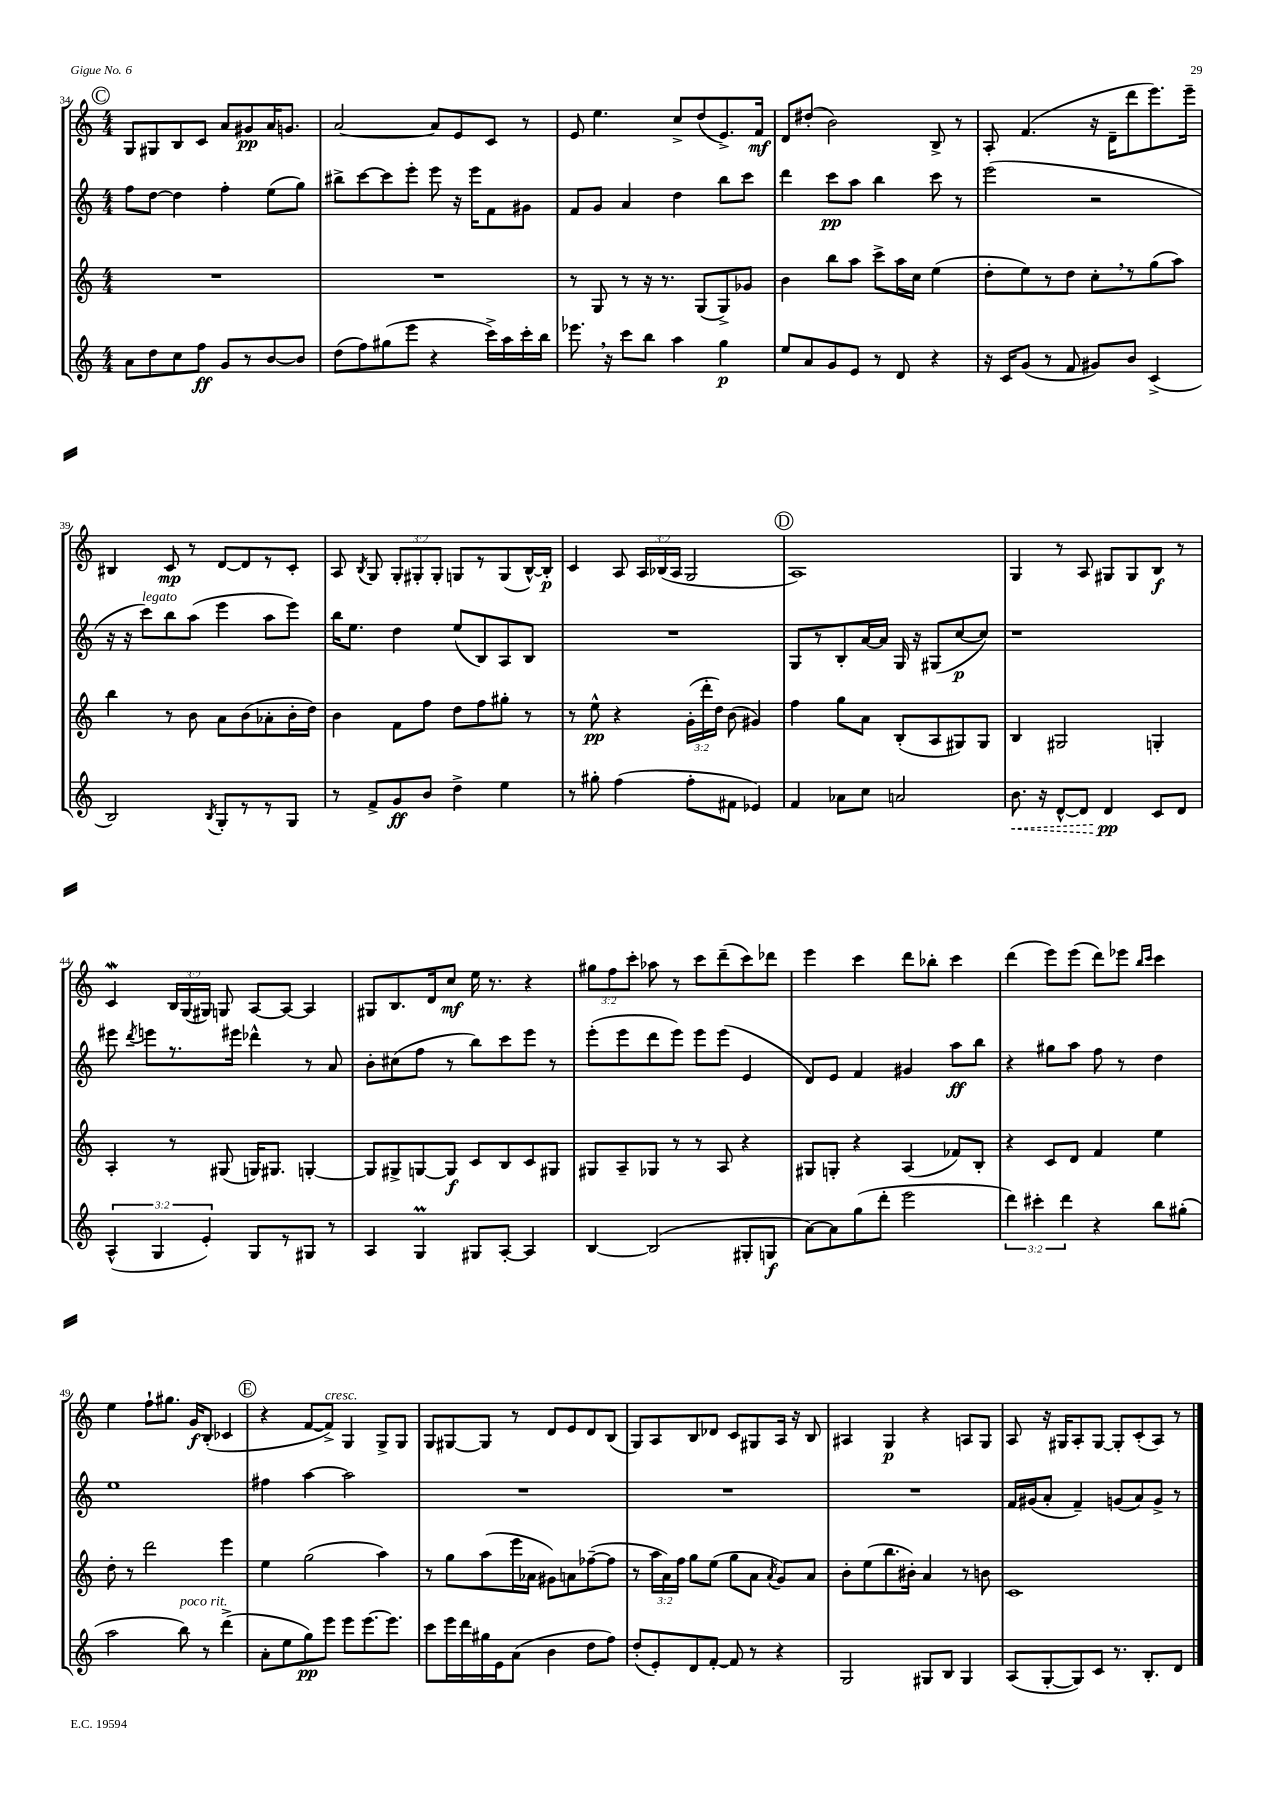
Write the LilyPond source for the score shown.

<<
\new StaffGroup <<
\new Staff = "s0" {
    \clef treble \key c \major \numericTimeSignature \time 4/4 \override Staff.TupletNumber.text = #tuplet-number::calc-fraction-text
    \autoBeamOff \mark \markup { \circle "C" } g8[ gis8 b8 c'8] a'8[ gis'8\pp a'16 g'8.] |
    a'2~ a'8[ e'8 c'8] r8 |
    e'8 e''4. c''8[-> d''8( e'8.->) f'16]\mf |
    d'8[ dis''8]-.( b'2) b8-> r8 |
    a8-. f'4.( r16 d'16[-- d'''8 e'''8.) e'''16]-- |
    bis4 c'8\mp r8 d'8[~ d'8 r8 c'8]-. |
    a8 \acciaccatura { b8 } g8 \tuplet 3/2 { g8[-. gis8-. gis8]-. } g8[ r8 g8( b16~-^) b16]-.\p |
    c'4 a8 \tuplet 3/2 { a16[ bes16( a16] } g2 |
    \mark \markup { \circle "D" } a1) |
    g4 r8 a8 gis8[ gis8 b8]\f r8 |
    c'4\mordent \tuplet 3/2 { b16[ g16( gis16]) } g8 a8[~ a8]~ a4 |
    gis8[ b8. d'16 c''8]\mf e''16 r8. r4 |
    \tuplet 3/2 { gis''8[ f''8 c'''8]-. } aes''8 r8 c'''8[ d'''8--( c'''8) des'''8] |
    e'''4 c'''4 d'''8[ bes''8]-. c'''4 |
    d'''4( e'''8[) e'''8]( d'''8[) ees'''8] \grace { b''16[ c'''16] } c'''4 |
    e''4 f''8[-! gis''8.] g'16[\f b8]-.( ces'4 |
    \mark \markup { \circle "E" } r4 f'8[~ f'8]->^\markup { \italic "cresc." }) g4 g8[-> g8] |
    g8[ gis8~ gis8] r8 d'8[ e'8 d'8 b8]( |
    g8[) a8 b8 des'8] c'8[ gis8 a16] r16 b8 |
    ais4 g4\p r4 a8[ g8] |
    a8 r16 gis16[ a8-. gis8]~ gis8[-. c'8-.( a8]) r8 \bar "|." |
}
\new Staff = "s1" {
    \clef treble \key c \major \numericTimeSignature \time 4/4
    \autoBeamOff \mark \markup { \circle "C" } f''8[ d''8]~ d''4 f''4-. e''8[( g''8]) |
    bis''8[-> c'''8~ c'''8 e'''8]-. e'''8 r16 e'''16[ f'8 gis'8] |
    f'8[ g'8] a'4 d''4 b''8[ c'''8] |
    d'''4 c'''8[\pp a''8] b''4 c'''8 r8 |
    e'''2( r2 |
    r16 r16 c'''8[^\markup { \italic "legato" }) b''8 a''8]( e'''4 a''8[ e'''8]) |
    b''16[ e''8.] d''4 e''8[( b8) a8 b8] |
    R1 |
    \mark \markup { \circle "D" } g8[ r8 b8-. a'16~ a'16] g16 r16 gis8[( c''8~\p c''8]) |
    r1 |
    eis'''8 \acciaccatura { d'''8 } e'''8[ r8. eis'''16] des'''4-^ r8 a'8 |
    b'8[-. cis''8( f''8] r8 b''8[) c'''8 e'''8] r8 |
    e'''8[-.( e'''8 d'''8 e'''8]) e'''8[ e'''8]( e'4 |
    d'8[) e'8] f'4 gis'4 a''8[\ff b''8] |
    r4 gis''8[ a''8] f''8 r8 d''4 |
    e''1 |
    \mark \markup { \circle "E" } fis''4 a''4~ a''2 |
    R1 |
    R1 |
    R1 |
    f'16[ gis'16( a'8]-. f'4--) g'8[( a'8) g'8]-> r8 \bar "|." |
}
\new Staff = "s2" {
    \clef treble \key c \major \numericTimeSignature \time 4/4 \override Staff.TupletNumber.text = #tuplet-number::calc-fraction-text
    \autoBeamOff \mark \markup { \circle "C" } R1 |
    R1 |
    r8 g8 r8 r16 r8. g8[( g8->) ges'8] |
    b'4 b''8[ a''8] c'''8[-> a''16 c''16] e''4( |
    d''8[-. e''8) r8 d''8] c''8[-. \breathe r8 g''8( a''8]) |
    b''4 r8 b'8 a'8[ b'8( aes'8-. b'16-. d''16]) |
    b'4 f'8[ f''8] d''8[ f''8 gis''8]-. r8 |
    r8 e''8-^\pp r4 \tuplet 3/2 { g'16[-.( d'''16-. d''16]) } b'8( gis'4) |
    \mark \markup { \circle "D" } f''4 g''8[ a'8] b8[-.( a8 gis8) gis8] |
    b4 gis2 g4-. |
    a4-. r8 gis8( g16[) gis8.] g4~-. |
    g8[ gis8-> g8~ g8]\f c'8[ b8 c'8 gis8] |
    gis8[ a8-- ges8] r8 r8 a8 r4 |
    gis8[ g8]-. r4 a4( fes'8[) b8]-. |
    r4 c'8[ d'8] f'4 e''4 |
    d''8-. r8 d'''2 e'''4 |
    \mark \markup { \circle "E" } e''4 g''2( a''4) |
    r8 g''8[ a''8( e'''16 aes'16] gis'8[) a'8 fes''8~--( fes''8] |
    r8 \tuplet 3/2 { a''16[ a'16) f''16] } g''8[ e''8]( g''8[ a'8] \acciaccatura { a'8 } g'8[) a'8] |
    b'8[-. e''8( b''8. bis'16]-.) a'4 r8 b'8 |
    c'1 \bar "|." |
}
\new Staff = "s3" {
    \clef treble \key c \major \numericTimeSignature \time 4/4 \override Staff.TupletNumber.text = #tuplet-number::calc-fraction-text
    \autoBeamOff \mark \markup { \circle "C" } a'8[ d''8 c''8 f''8]\ff g'8[ r8 b'8~ b'8] |
    d''8[( f''8) gis''8( e'''8] r4 c'''16[->) a''16 c'''16-. b''16] |
    ees'''8. \breathe r16 c'''8[ b''8] a''4 g''4\p |
    e''8[ a'8 g'8 e'8] r8 d'8 r4 |
    r16 c'16[ g'8]( r8 f'8 gis'8[) b'8] c'4->( |
    b2) \acciaccatura { b8 } g8[-. r8 r8 g8] |
    r8 f'8[-> g'8\ff b'8] d''4-> e''4 |
    r8 gis''8-. f''4( f''8[-. fis'8] ees'4) |
    \mark \markup { \circle "D" } f'4 aes'8[ c''8] a'2 |
    \once \override Hairpin.style = #'dashed-line b'8.\< r16 d'8[~-^ d'8] d'4\pp\! c'8[ d'8] |
    \tuplet 3/2 { a4-^( g4 e'4-.) } g8[ r8 gis8] r8 |
    a4 g4\prall gis8[ a8]~-. a4 |
    b4~ b2( gis8[-. g8]\f |
    a'8[~) a'8 g''8( d'''8]-. e'''2 |
    \tuplet 3/2 { d'''4) cis'''4-. d'''4 } r4 b''8[ gis''8]-.( |
    a''2 b''8^\markup { \italic "poco rit." }) r8 d'''4->( |
    \mark \markup { \circle "E" } a'8[-. e''8 g''8\pp) e'''8] e'''8[ e'''8.~ e'''8.] |
    c'''8[ e'''16 d'''16 gis''16 e'16 a'8]( b'4 d''8[ f''8]) |
    d''8[-.( e'8-.) d'8 f'8]~-. f'8 r8 r4 |
    g2 gis8[ b8] gis4 |
    a8[( g8~-. g8) c'8] r8. b8.[-. d'8] \bar "|." |
}
>>
>>
\layout { \context { \Score currentBarNumber = #34 } }
